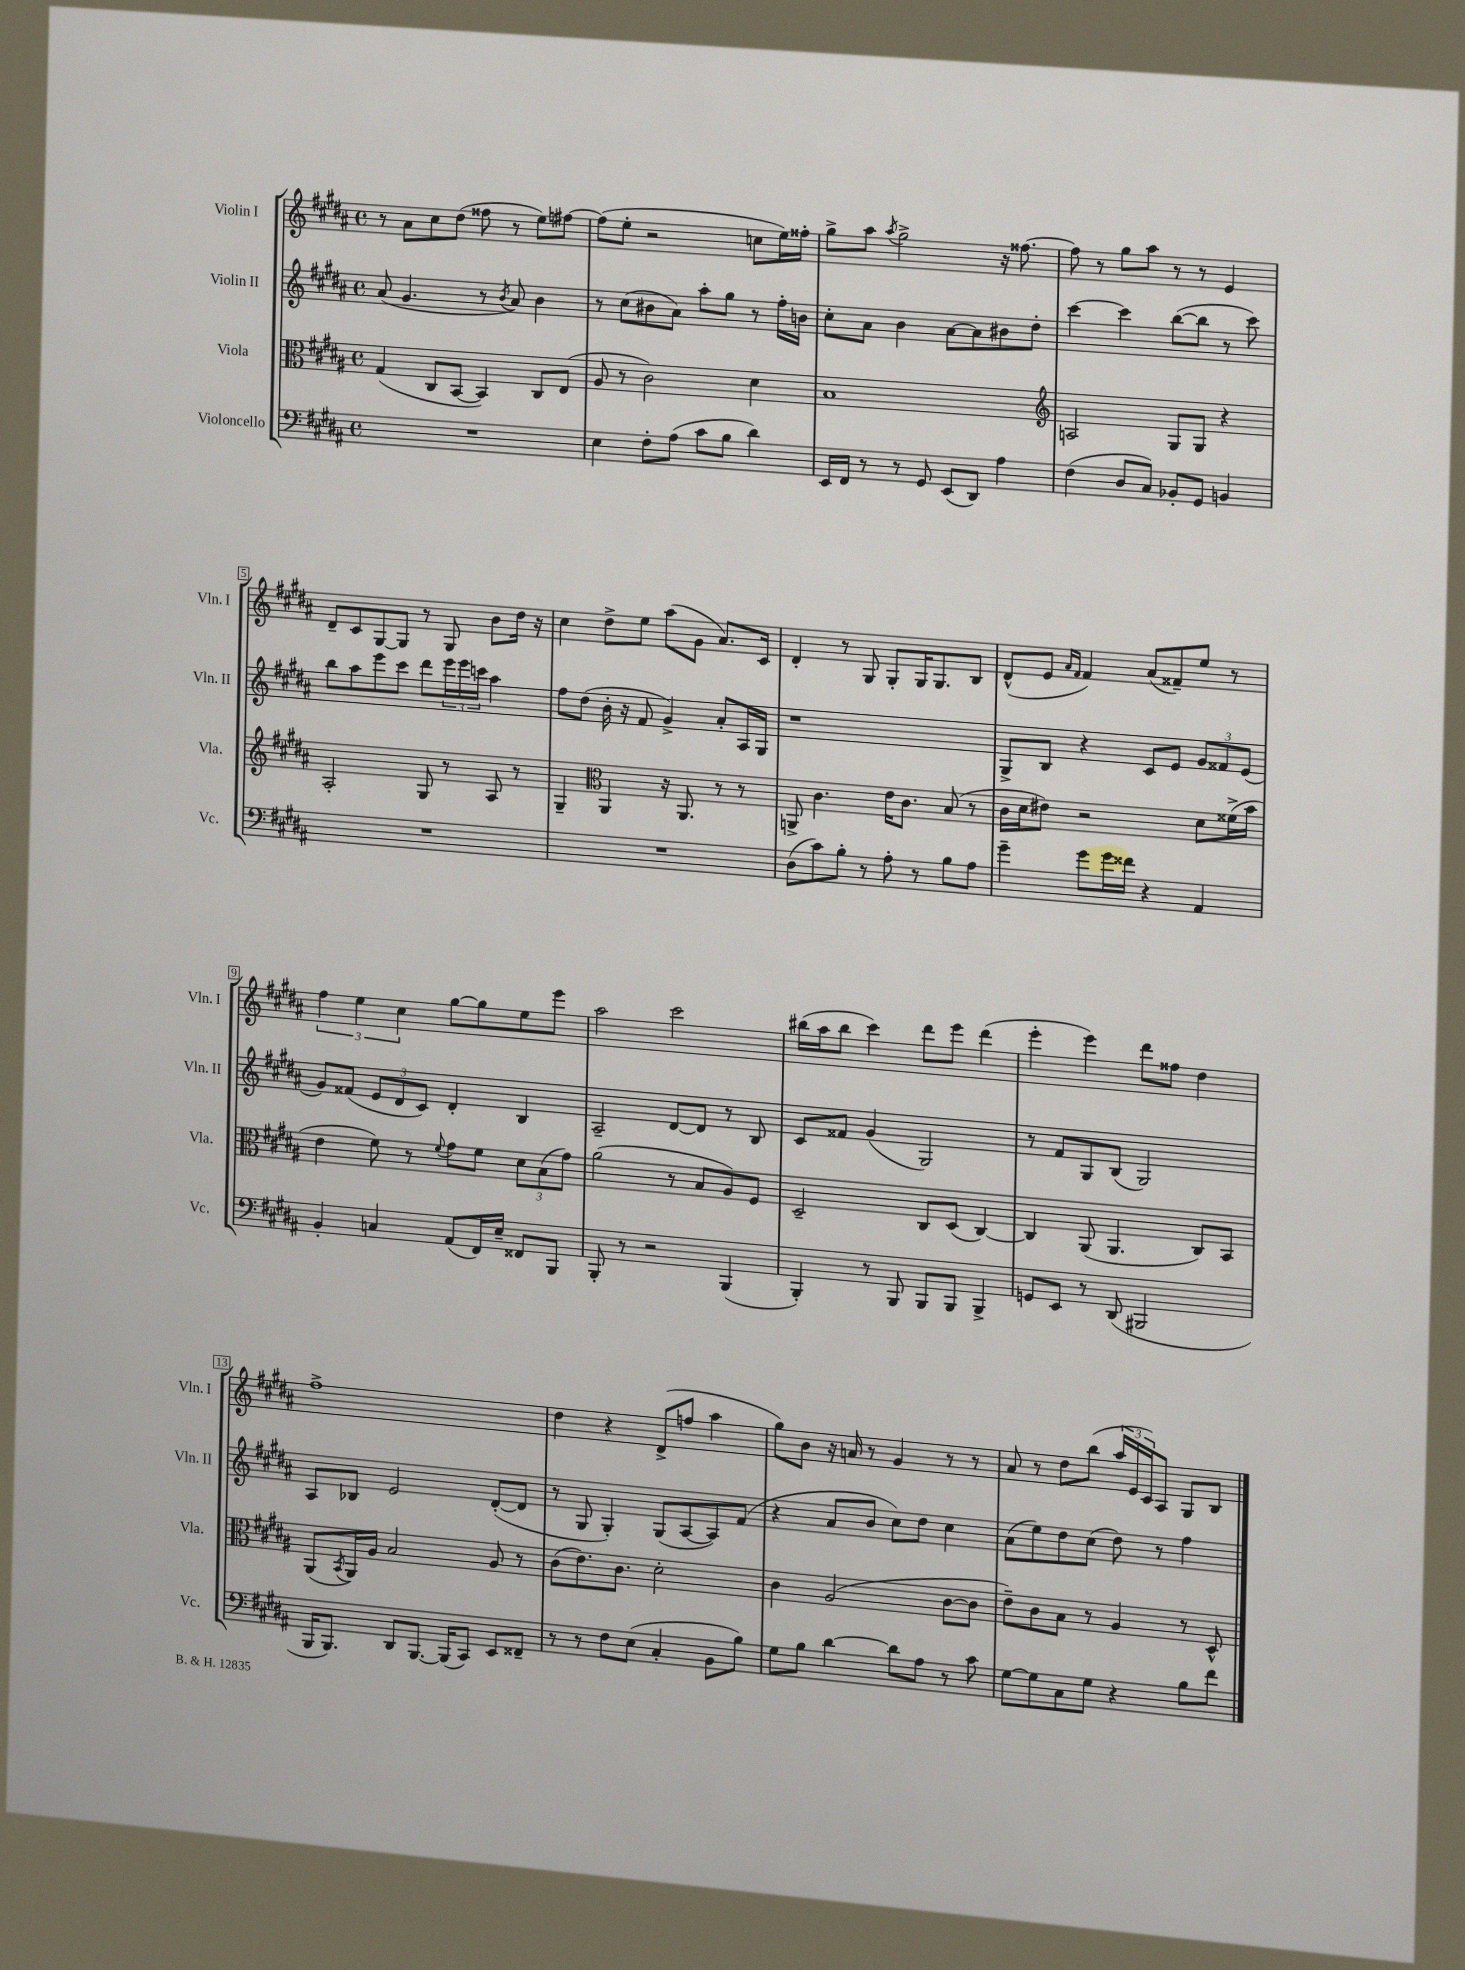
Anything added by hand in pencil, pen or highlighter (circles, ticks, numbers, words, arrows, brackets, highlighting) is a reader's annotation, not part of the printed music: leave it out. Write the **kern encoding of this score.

**kern	**kern	**kern	**kern
*part4	*part3	*part2	*part1
*staff4	*staff3	*staff2	*staff1
*I"Violoncello	*I"Viola	*I"Violin II	*I"Violin I
*I'Vc.	*I'Vla.	*I'Vln. II	*I'Vln. I
*clefF4	*clefC3	*clefG2	*clefG2
*k[f#c#g#d#a#]	*k[f#c#g#d#a#]	*k[f#c#g#d#a#]	*k[f#c#g#d#a#]
*M4/4	*M4/4	*M4/4	*M4/4
*met(c)	*met(c)	*met(c)	*met(c)
=1	=1	=1	=1
1r	(4G#/	(8a#/	8r
.	.	4.g#/	8a#\L
.	8C#/L	.	8cc#\
.	[8BB/J	.	(8dd#\J
.	4BB/])	8r	8ff##X\
.	.	8qb/	.
.	.	8a#/)	8r
.	8C#/L	4b\	8ee\L)
.	(8E/J	.	[8ff#X\J
=2	=2	=2	=2
4E\	8A#/	8r	(8ff#\L]
.	8r	(8cc#\L	8ee'\J
8F#'\L	2c#\)	8b#X\	2r
(8A#\J	.	8a#\J)	.
8c#\L	.	8aa#'\L	.
8B\J	.	8gg#\J	.
4d#\)	4d#\	8r	8ccn\L
.	.	16ff#'\LL	16ee\L)
.	.	16bn\JJ	16ff##X'\JJ
=3	=3	=3	=3
16EE/LL	1B	8cc#'\L	8gg#^\L
16FF#/JJ	.	.	.
8r	.	8a#\J	8aa#\J
.	.	.	8qaa#/
8r	.	4b\	2gg#^\
8GG#/	.	.	.
(8EE/L	.	[8a#\L	.
8DD#/J)	.	8a#\]	.
4A#\	.	8b#X\	16r
.	.	.	[8.ff##X\
.	.	8dd#'\J	.
=4	=4	=4	=4
*	*clefG2	*	*
(4F#\	2An/	[4ccc#\	8ff##\]
.	.	.	8r
8D#/L	.	4ccc#\]	8gg#\L
8C#/J)	.	.	8aa#\J
8BB-X'/L	8G#/L	([8bb\L	8r
8GG#/J	8G#/J	8bb\J]	8r
4BBn/	4r	8r	4e/
.	.	8ccc#\)	.
!!LO:LB:g=z
=5	=5	=5	=5
1r	2A#'/	8bb\L	8d#~/L
.	.	8aa#\	8c#/
.	.	8eee\	[8G#/
.	.	8ccc#\J	8G#/J]
.	8G#/	8ddd#\L	8r
.	8r	24eee\L	8G#/
.	.	24eee\	.
.	.	24cccn\JJ	.
.	8A#/	4aa#\	8b\L
.	8r	.	16dd#\Jk
.	.	.	16r
=6	=6	=6	=6
1r	4G#~/	8ff#\L	4cc#\
.	.	(8dd#\J	.
*	*clefC3	*	*
.	4AA#/	16b'\	8dd#^\L
.	.	16r	.
.	.	8f#/	8ee\J
.	16r	4g#^/)	(8aa#\L
.	8.AA#/	.	.
.	.	.	8g#\J
.	8r	8a#'/L	8.a#/L)
.	8r	16A#/L	.
.	.	16G#/JJ	16c#/Jk
=7	=7	=7	=7
(8D#\L	8AAn^/	1r	4d#'/
8c#\)	4.c#\	.	.
8B'\J	.	.	8r
8r	.	.	8G#/
8A#'\	16e\KL	.	8G#'/L
.	8.c#\J	.	.
8r	.	.	16G#/K
.	.	.	8.G#/
8B\L	(8B/	.	.
8A#\J	8r	.	8B/J
=8	=8	=8	=8
4g#~\	16c#\LL	8G#^/L	(8d#^^/L
.	16d#\J	.	.
.	8e#X\J)	8B/J	8e/J
.	.	.	16qqa#/LL
.	.	.	16qqf#/JJ
8g#\L	2r	4r	4f#/)
16g#\L	.	.	.
16f##X\JJ	.	.	.
4r	.	8c#/L	(8a#/L
.	.	8e/J	8f##X~/)
4AA#/	8d#\L	12g#/L	8ee/J
.	.	12f##X/	.
.	(16f##X^\L	.	8r
.	.	(12e/J	.
.	16b\JJ	.	.
!!LO:LB:g=z
=9	=9	=9	=9
4BB'/	4e\	8g#/L)	6ff#\
.	.	(8f##X/J	.
.	.	.	6ee\
4Cn/	8f#\)	12e/L	.
.	.	12d#/	6cc#\
.	8r	.	.
.	.	12c#/J)	.
.	8qqf#/	.	.
(8AA#/L	8g#\L	4d#'/	[8gg#\L
16FF#/L)	8f#\J	.	8gg#\]
16E~/JJ	.	.	.
8FF##X/L	12d#\L	4B/	8ee\
.	(12B\	.	.
8BBB/J	.	.	8eee\J
.	12g#\J)	.	.
=10	=10	=10	=10
8BBB'/	(2a#\	2A#~/	2aa#\
8r	.	.	.
2r	.	.	.
.	8r	[8d#/L	2ccc#\
.	8B/L	8d#/J]	.
(4BBB/	8A#/)	8r	.
.	8F#/J	8B/	.
=11	=11	=11	=11
4BBB'/)	2D#~/	8c#/L	(16bb#X\LL
.	.	.	16aa#\J
.	.	8f##X/J	8bb#\J
8r	.	(4g#/	4ccc#\)
8BBB/	.	.	.
8BBB/L	8C#/L	2G#/)	8ddd#\L
8BBB/J	(8D#/J	.	8eee\J
4BBB^/	[4C#/)	.	(4ddd#\
=12	=12	=12	=12
8GGn/L	4C#/]	8r	4eee'\
8EE/J	.	8f#/L	.
8r	(8AA#/	8G#/	4eee\)
(8DD#/	4.AA#/	(8B/J	.
2BBB#X/	.	2G#/)	8ddd#\L
.	.	.	8ff##X\J
.	8C#/L)	.	4dd#\
.	8BB/J	.	.
!!LO:LB:g=z
=13	=13	=13	=13
16BBB/KL	(8AA#/L	8A#/L	1ff#^
8.BBB/J)	.	.	.
.	8qBB/	.	.
.	16AA#/L)	8B-X/J	.
.	16A#/JJ	.	.
8DD#/L	2B/	2e/	.
[8.BBB/J	.	.	.
(16BBB/KL]	.	.	.
8CC#/J)	.	.	.
8EE/L	8A#/	([8d#'/L	.
8FF##X~/J	8r	8d#/J]	.
=14	=14	=14	=14
8r	(8c#\L	8r	4dd#\
8r	8.e\)	8G#/	.
8F#\L	.	4G#'/)	4r
.	8.c#\J	.	.
(8E\J	.	.	.
4C#'/	2d#'\	(8G#/L	(8d#^/L
.	.	[8A#/	8ffn/J
8BB\L	.	8A#/])	4aa#\
8B\J)	.	(8f#/J	.
=15	=15	=15	=15
8G#\L	4c#\	4r	8gg#\L)
8B\J	.	.	8b\J
[4d#\	(2A#/	8a#/L	16r
.	.	.	16an/
.	.	8b/J	8r
8d#\L]	.	8cc#\L)	4g#/
8A#\J	.	8dd#\J	.
8r	[8c#\L	4cc#\	8r
8c#\	8c#\J]	.	8r
=16	=16	=16	=16
[8G#\L	8e~\L)	(8a#\L	8a#/
8G#\]	8c#\	8ee\)	8r
8C#\	8B\J	8dd#\	8dd#\L
8G#\J	8r	(8cc#\J	(8bb\J
4r	4A#/	8dd#\)	24aa#/LL
.	.	.	24e/
.	.	.	24c#/J)
.	.	8r	8A#/J
8B\L	8r	4ff#\	8G#/L
8f#\J	8D#^^/	.	8B/J
==	==	==	==
*-	*-	*-	*-
